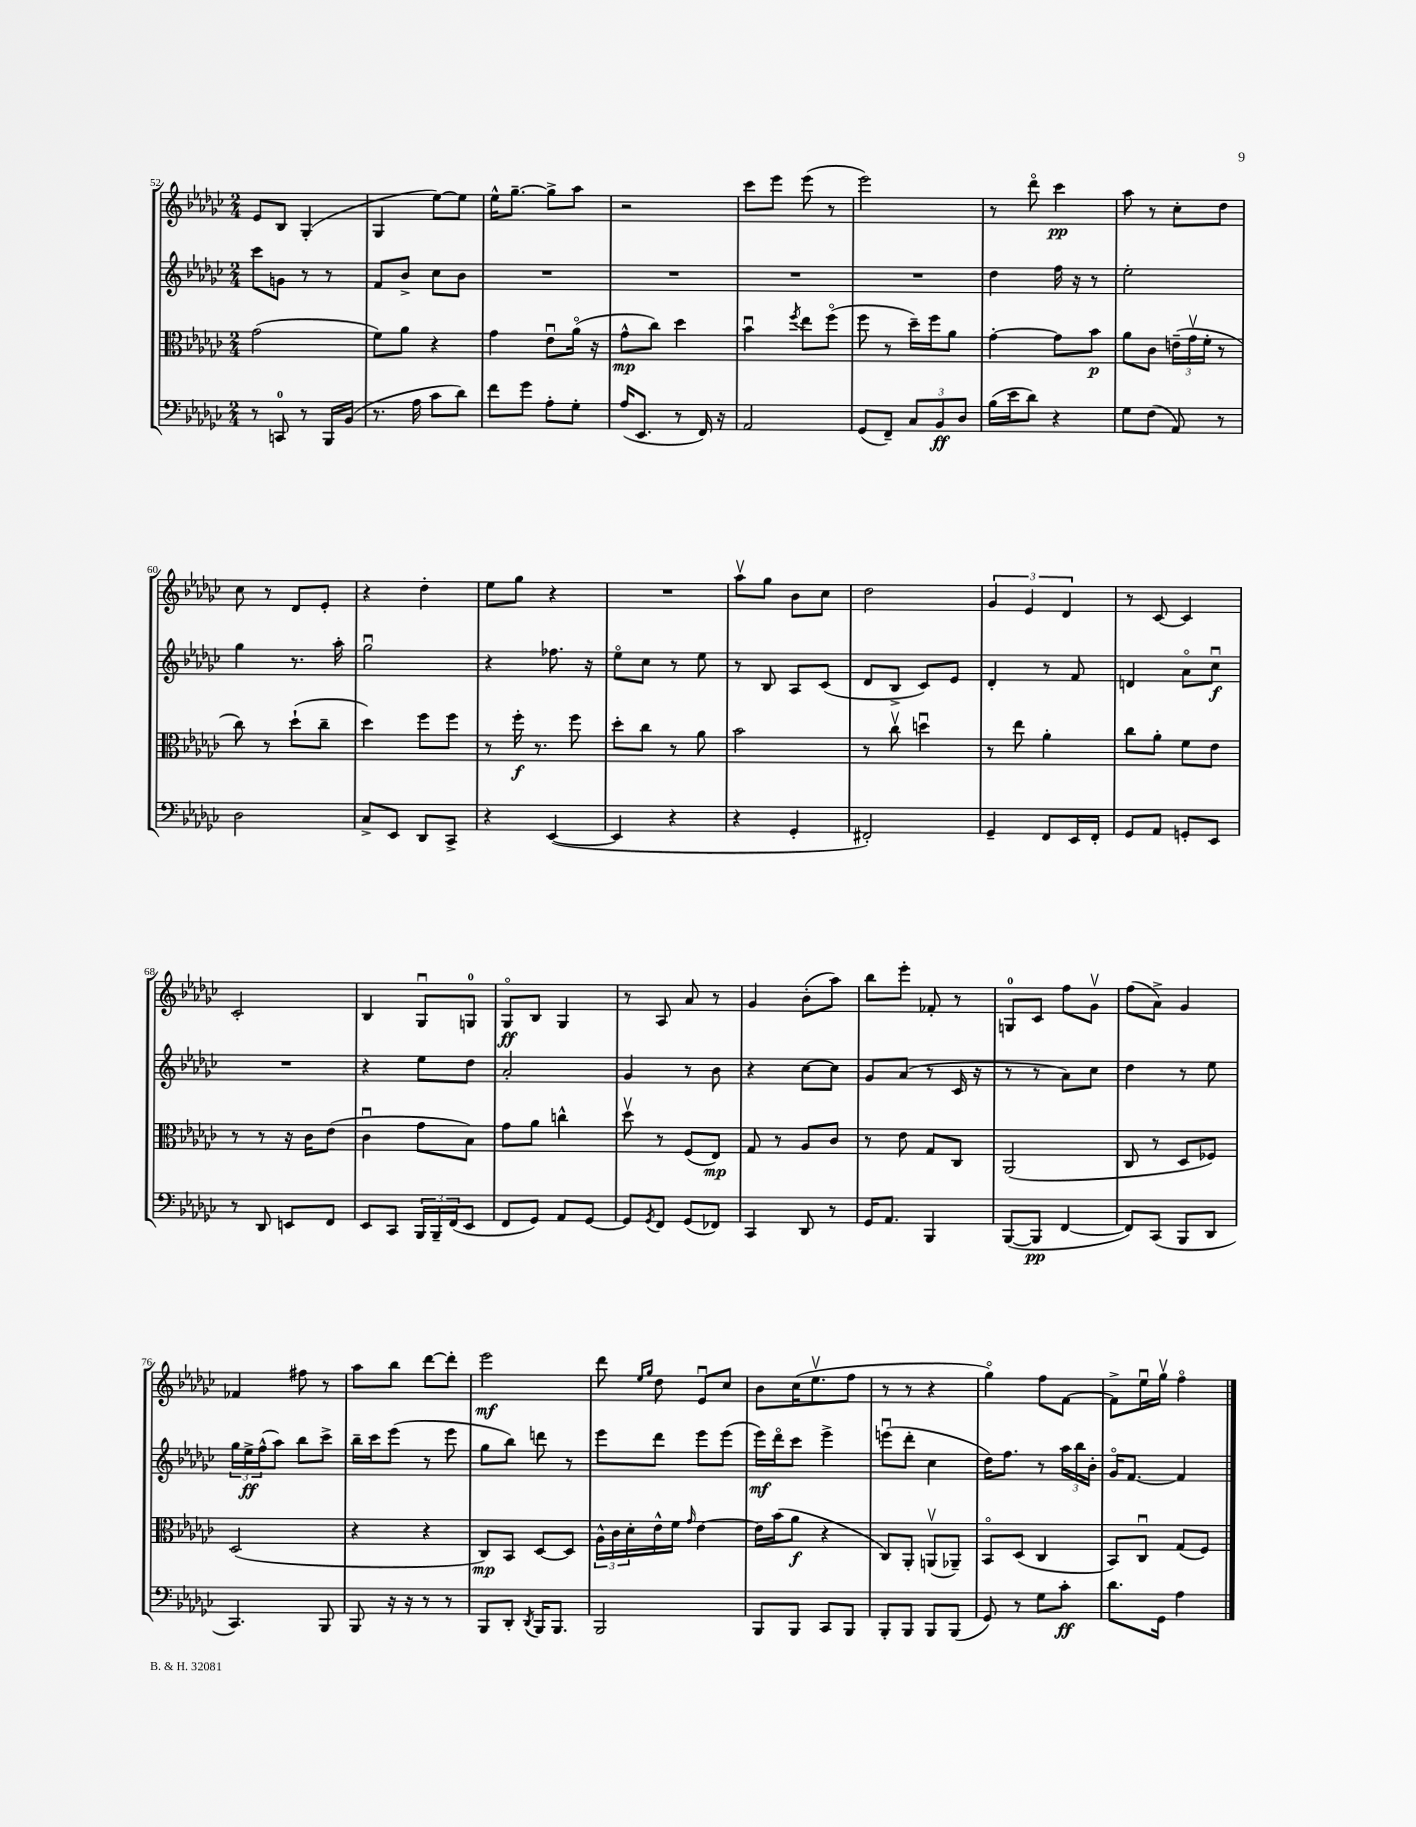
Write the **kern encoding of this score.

**kern	**kern	**kern	**kern
*staff4	*staff3	*staff2	*staff1
*clefF4	*clefC3	*clefG2	*clefG2
*k[b-e-a-d-g-c-]	*k[b-e-a-d-g-c-]	*k[b-e-a-d-g-c-]	*k[b-e-a-d-g-c-]
*M2/4	*M2/4	*M2/4	*M2/4
8r	(2g-	8ccc-	8e-
8CC	.	8g	8B-
8r	.	8r	(4G-'
16BBB-	.	8r	.
(16BB-	.	.	.
=	=	=	=
8.r	8f)	8f	4G-
.	8a-	8b-^	.
16A-	.	.	.
8c-	4r	8cc-	[8ee-)
8d-)	.	8b-	8ee-]
=	=	=	=
8f	4g-	2r	16ee-^^
.	.	.	[8.gg-~
8g-	.	.	.
8A-'	8e-u	.	8gg-^]
8G-'	(16a-o	.	8aa-
.	16r	.	.
=	=	=	=
(16A-	8g-^^	2r	2r
8.EE-	.	.	.
.	8cc-)	.	.
8r	4dd-	.	.
16FF)	.	.	.
16r	.	.	.
=	=	=	=
2AA-	4b-u	2r	8ccc-
.	.	.	8eee-
.	8qff	.	.
.	8ee-	.	(8eee-
.	(8ffo	.	8r
=	=	=	=
(8GG-	8ff	2r	2eee-)
8FF~)	8r	.	.
12C-	16dd-~)	.	.
.	16ff	.	.
12BB-	.	.	.
.	8a-	.	.
12D-	.	.	.
=	=	=	=
(16B-	[4g-'	4dd-	8r
16e-	.	.	.
8d-)	.	.	8ddd-o
4r	8g-]	16ff	4ccc-
.	.	16r	.
.	8b-	8r	.
=	=	=	=
8G-	8a-	2ee-'	8aa-
(8F	8c-	.	8r
8AA-)	(24e~	.	8cc-'
.	24g-v	.	.
.	24f'	.	.
8r	8r	.	8dd-
=	=	=	=
2D-	8cc-)	4gg-	8cc-
.	8r	.	8r
.	(8dd-`	8.r	8d-
.	8cc-~	.	8e-'
.	.	16aa-'	.
=	=	=	=
8C-^	4dd-)	2gg-u	4r
8EE-	.	.	.
8DD-	8ff	.	4dd-'
8CC-^	8ff	.	.
=	=	=	=
4r	8r	4r	8ee-
.	16ff'	.	8gg-
.	8.r	.	.
([4EE-	.	8.ff-	4r
.	8ff	.	.
.	.	16r	.
=	=	=	=
4EE-]	8dd-'	8ee-o	2r
.	8cc-	8cc-	.
4r	8r	8r	.
.	8a-	8ee-	.
=	=	=	=
4r	2b-	8r	8aa-v
.	.	8B-	8gg-
4GG-'	.	8A-	8b-
.	.	(8c-	8cc-
=	=	=	=
2FF#')	8r	8d-	2dd-
.	8cc-v	8B-^	.
.	4ddu	8c-)	.
.	.	8e-	.
=	=	=	=
4GG-~	8r	4d-'	6g-
.	8ee-	.	.
.	.	.	6e-
8FF	4a-'	8r	.
.	.	.	6d-
16EE-	.	8f	.
16FF'	.	.	.
=	=	=	=
8GG-	8cc-	4d	8r
8AA-	8a-'	.	[8c-
8GG'	8f	8a-o	4c-]
8EE-	8e-	8cc-u	.
=	=	=	=
8r	8r	2r	2c-'
8DD-	8r	.	.
8EE	16r	.	.
.	16c-	.	.
8FF	(8e-	.	.
=	=	=	=
8EE-	4c-u	4r	4B-
8CC-	.	.	.
24BBB-	8g-	8ee-	8G-u
24BBB-~	.	.	.
(24FF	.	.	.
8EE-	8B-)	8dd-	8G
=	=	=	=
8FF	8g-	2a-'	8G-o
8GG-)	8a-	.	8B-
8AA-	4cc^^	.	4G-
[8GG-	.	.	.
=	=	=	=
8GG-]	8dd-v	4g-	8r
8qGG-	.	.	.
8FF	8r	.	8A-
(8GG-	(8F	8r	8a-
8FF-)	8E-)	8b-	8r
=	=	=	=
4CC-	8G-	4r	4g-
.	8r	.	.
8DD-	8A-	[8cc-	(8b-'
8r	8c-	8cc-]	8aa-)
=	=	=	=
16GG-	8r	8g-	8bb-
8.AA-	.	.	.
.	8e-	(8a-	8eee-'
4BBB-	8G-	8r	8f-'
.	8C-	16c-	8r
.	.	16r	.
=	=	=	=
([8BBB-	(2AA-	8r	8G
8BBB-]	.	8r	8c-
[4FF	.	8a-)	8ff
.	.	8cc-	8g-v
=	=	=	=
8FF])	8C-	4dd-	(8ff
(8CC-	8r	.	8a-^)
8BBB-	8D-	8r	4g-
8DD-	8F-)	8ee-	.
=	=	=	=
4.CC-)	(2D-	24gg-	4f-
.	.	24ee-^	.
.	.	(24ff^^	.
.	.	8aa-)	.
.	.	8bb-	8ff#
8BBB-	.	8ccc-^	8r
=	=	=	=
8BBB-	4r	16bb-~	8aa-
.	.	16ccc-	.
16r	.	(8eee-	8bb-
16r	.	.	.
8r	4r	8r	[8ddd-
8r	.	8eee-	8ddd-']
=	=	=	=
8BBB-	8C-)	8gg-	2eee-
8DD-'	8BB-	8bb-)	.
8qDD-	.	.	.
16BBB-	[8D-	8ddd	.
8.BBB-	.	.	.
.	8D-]	8r	.
=	=	=	=
2BBB-	24A-^^	8eee-	8ddd-
.	24c-	.	.
.	24d-'	.	.
.	.	.	16qqee-
.	.	.	16qqgg-
.	16e-^^	8ddd-	8dd-
.	16f	.	.
.	16qqg-	.	.
.	[4e-	8eee-	8e-u
.	.	(8eee-	8cc-
=	=	=	=
8BBB-	16e-]	16eee-)	8b-
.	(16b-	16ddd-o	.
8BBB-	8a-	8ccc-	(16cc-
.	.	.	8.ee-v
8CC-	4r	4eee-^	.
8BBB-	.	.	8ff
=	=	=	=
8BBB-'	8C-)	(8eeeu	8r
8BBB-	8AA-'	8ddd-'	8r
8BBB-	(8AAv	4cc-	4r
(8BBB-	8AA-~)	.	.
=	=	=	=
8GG-)	8BB-o	16dd-)	4gg-o)
.	.	8.ff	.
8r	(8D-	.	.
8G-	4C-	8r	8ff
8c-'	.	24aa-	[8f
.	.	24bb-	.
.	.	24b-'	.
=	=	=	=
8.d-	8BB-)	16g-o	8f^]
.	.	[8.f	.
.	8C-u	.	16ee-u
16GG-	.	.	16gg-v
4A-	(8G-	4f]	4ffo
.	8F)	.	.
==	==	==	==
*-	*-	*-	*-
